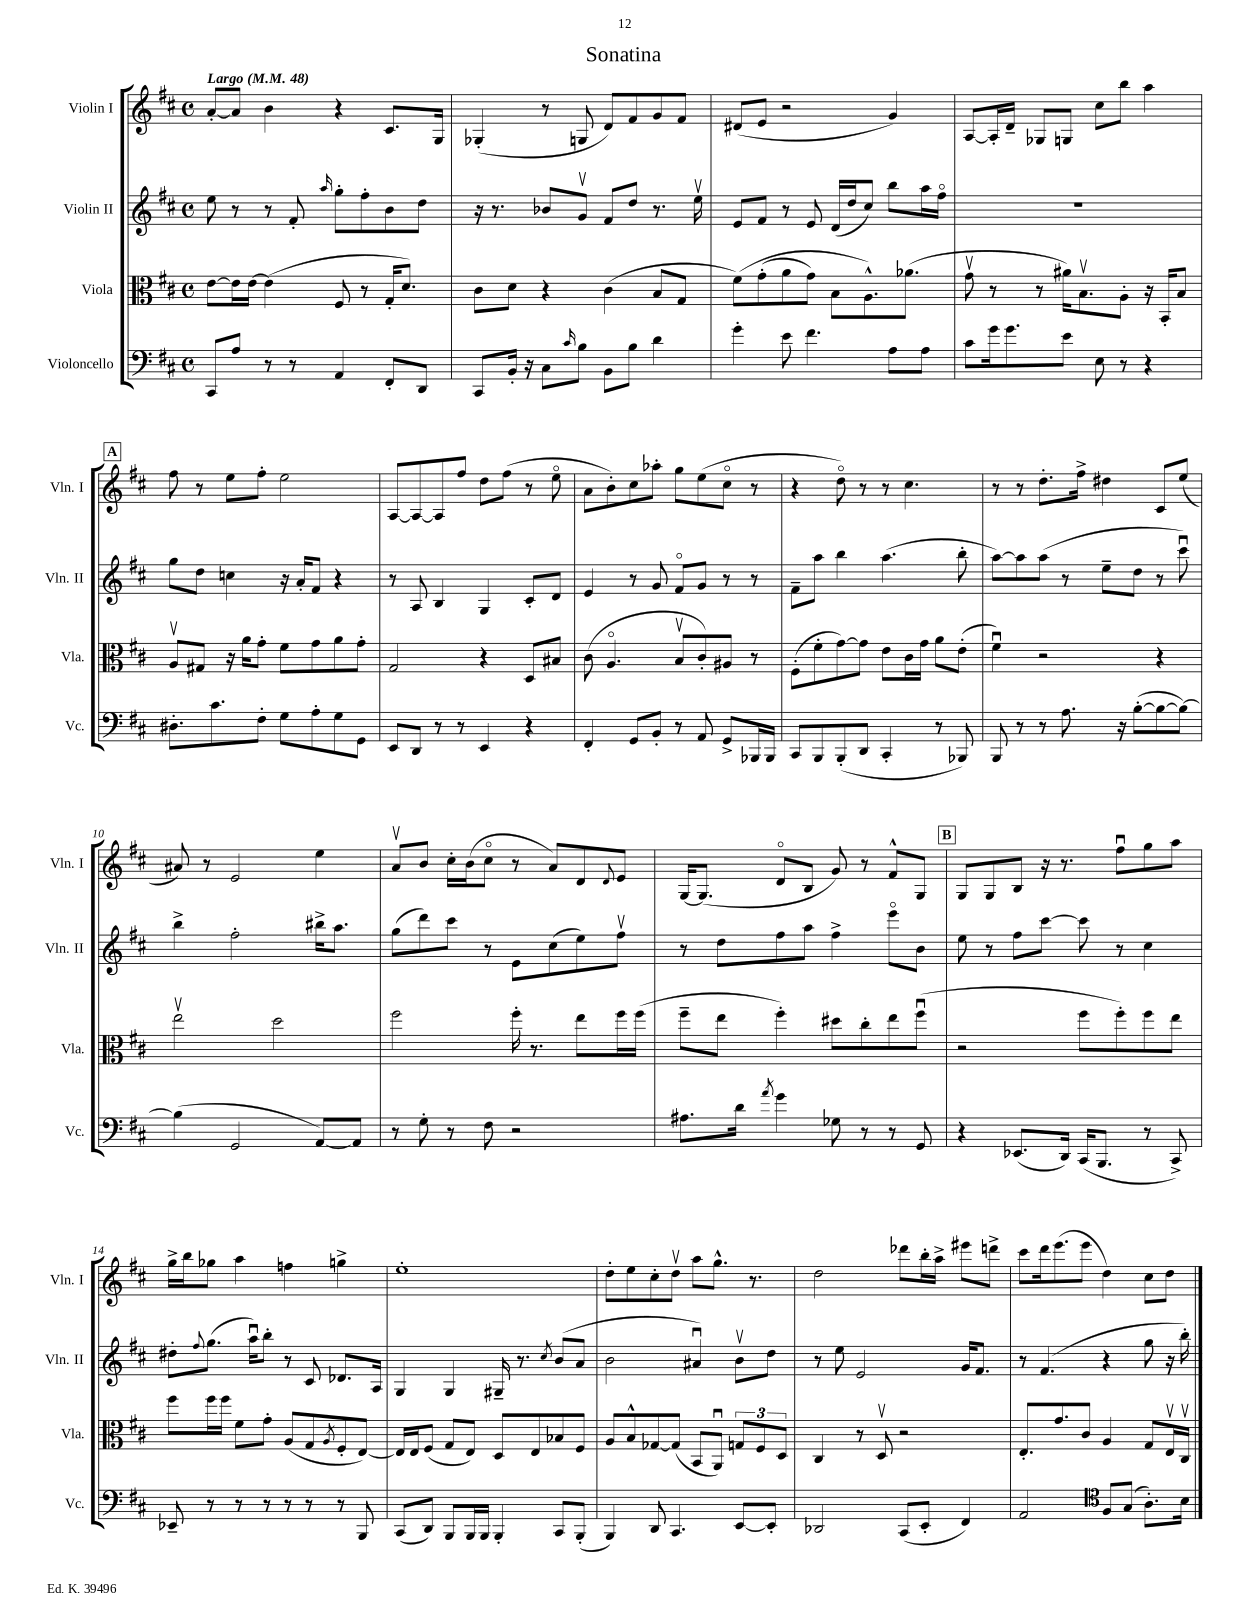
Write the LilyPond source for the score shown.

\header { title = "Sonatina" }
<<
\new StaffGroup <<
\new Staff = "s0" \with { instrumentName = "Violin I" shortInstrumentName = "Vln. I" } {
    \clef treble \key d \major \defaultTimeSignature \time 4/4 \tempo "Largo" 4 = 48
    a'8~-. a'8 b'4 r4 cis'8. g16 |
    ges4-.( r8 g8 d'8) fis'8 g'8 fis'8 |
    dis'8( e'8 r2 g'4) |
    a8~ a16-. d'16-- ges8 g8 cis''8 b''8 a''4 |
    \mark \markup { \box "A" } fis''8 r8 e''8 fis''8-. e''2 |
    a8~ a8~ a8 fis''8 d''8 fis''8( r8 e''8\flageolet |
    a'8 b'8-.) cis''8 aes''8-. g''8 e''8( cis''8\flageolet r8 |
    r4 d''8\flageolet) r8 r8 cis''4. |
    r8 r8 d''8.-. fis''16-> dis''4 cis'8 e''8( |
    ais'8) r8 e'2 e''4 |
    a'8\upbow b'8 cis''16-. b'16( cis''8\flageolet r8 a'8) d'8 \appoggiatura { d'8 } e'8 |
    g16~ g8.( d'8\flageolet b8 g'8) r8 fis'8-^ g8 |
    \mark \markup { \box "B" } g8 g8 b8 r16 r8. fis''8\downbow g''8 a''8 |
    g''16-> b''16 ges''8 a''4 f''4 g''4-> |
    e''1-. |
    d''8-. e''8 cis''8-. d''8\upbow a''8 g''8.-^ r8. |
    d''2 des'''8 b''16-. a''16-> eis'''8 d'''8-> |
    cis'''8 d'''16 e'''8.( e'''8 d''4) cis''8 d''8 \bar "|." |
}
\new Staff = "s1" \with { instrumentName = "Violin II" shortInstrumentName = "Vln. II" } {
    \clef treble \key d \major \defaultTimeSignature \time 4/4
    e''8 r8 r8 fis'8-. \grace { a''16 } g''8-. fis''8-. b'8 d''8 |
    r16 r8. bes'8 g'8\upbow fis'8 d''8 r8. e''16\upbow |
    e'8 fis'8 r8 e'8 d'16( d''16 cis''8) b''8 a''16 fis''16\flageolet |
    r1 |
    \mark \markup { \box "A" } g''8 d''8 c''4 r16 a'16-. fis'8 r4 |
    r8 a8 b4 g4 cis'8-. d'8 |
    e'4 r8 g'8 fis'8\flageolet g'8 r8 r8 |
    fis'8-- a''8 b''4 a''4.( b''8-. |
    a''8~) a''8 a''8( r8 e''8-- d''8 r8 cis'''8\downbow) |
    b''4-> fis''2-. bis''16-> a''8. |
    g''8( d'''8) cis'''8 r8 e'8 cis''8( e''8) fis''8\upbow |
    r8 d''8 fis''8 a''8 fis''4-> e'''8\flageolet b'8 |
    \mark \markup { \box "B" } e''8 r8 fis''8 cis'''8~ cis'''8 r8 cis''4 |
    dis''8-. \appoggiatura { fis''8 } g''8.( a''16\downbow) b''8-. r8 cis'8 des'8. a16 |
    g4 g4 gis16-- r8. \acciaccatura { cis''8 } b'8( a'8 |
    b'2 ais'4\downbow) b'8\upbow d''8 |
    r8 e''8 e'2 g'16 fis'8. |
    r8 fis'4.( r4 g''8 r16 b''16-.) \bar "|." |
}
\new Staff = "s2" \with { instrumentName = "Viola" shortInstrumentName = "Vla." } {
    \clef alto \key d \major \defaultTimeSignature \time 4/4
    e'8~ e'16 e'16~ e'4( fis8 r8 g16-. d'8.) |
    cis'8 d'8 r4 cis'4( b8 g8 |
    fis'8)\( g'8-.( a'8 g'8) b8 a8.-^\) aes'8.( |
    g'8\upbow r8 r8 ais'16) b8.\upbow a8-. r16 b,16-. b8 |
    \mark \markup { \box "A" } a8\upbow gis8 r16 a'16 g'8-. fis'8 g'8 a'8 g'8-. |
    g2 r4 d8 bis8 |
    cis'8( a4.\flageolet b8\upbow cis'8-.) ais8 r8 |
    fis8-.( fis'8-. g'8~) g'8 e'8 cis'16 g'16 a'8 e'8-.( |
    fis'4\downbow) r2 r4 |
    e''2\upbow d''2 |
    fis''2 fis''16-. r8. e''8 fis''16 fis''16( |
    fis''8-- e''8 fis''4-.) dis''8 cis''8-. e''8 fis''8\downbow( |
    \mark \markup { \box "B" } r2 fis''8 fis''8-.) fis''8 e''8 |
    fis''8 fis''16 fis''16 fis'8 g'8-. a8( g8 \acciaccatura { a8 } fis8-. e8~) |
    e16 e16 fis8( g8 e8) d8 e8 bes8 fis8 |
    a8 b8-^ ges8~ ges8( b,8 a,8\downbow) \tuplet 3/2 { g8 fis8 d8 } |
    cis4 r8 d8\upbow r2 |
    e8.-. g'8. cis'8 a4 g8 e16\upbow cis16\upbow \bar "|." |
}
\new Staff = "s3" \with { instrumentName = "Violoncello" shortInstrumentName = "Vc." } {
    \clef bass \key d \major \defaultTimeSignature \time 4/4
    cis,8 a8 r8 r8 a,4 fis,8-. d,8 |
    cis,8 b,16-. r16 cis8 \grace { cis'16 } b8 b,8 b8 d'4 |
    g'4-. e'8 fis'4. a8 a8 |
    cis'8 g'16 g'8. e'8 e8 r8 r4 |
    \mark \markup { \box "A" } dis8.-. cis'8. fis8-. g8 a8-. g8 g,8 |
    e,8 d,8 r8 r8 e,4 r4 |
    fis,4-. g,8 b,8-. r8 a,8 g,8-> bes,,16 bes,,16 |
    cis,8 b,,8 b,,8-.( d,8 cis,4-. r8 bes,,8) |
    b,,8 r8 r8 a8. r16 b8~-.( b8~ b8~) |
    b4( g,2 a,8~) a,8 |
    r8 g8-. r8 fis8 r2 |
    ais8. d'16 \acciaccatura { a'8 } g'4 ges8 r8 r8 g,8 |
    \mark \markup { \box "B" } r4 ees,8.( d,16) cis,16( b,,8. r8 cis,8->) |
    ees,8-- r8 r8 r8 r8 r8 r8 b,,8 |
    cis,8( d,8) b,,8 b,,16 b,,16 b,,4-. cis,8 b,,8-.( |
    b,,4) d,8 cis,4. e,8~ e,8-. |
    des,2 cis,8( e,8-. fis,4) |
    a,2 \clef tenor fis8 g8( a8.-.) b16 \bar "|." |
}
>>
>>
